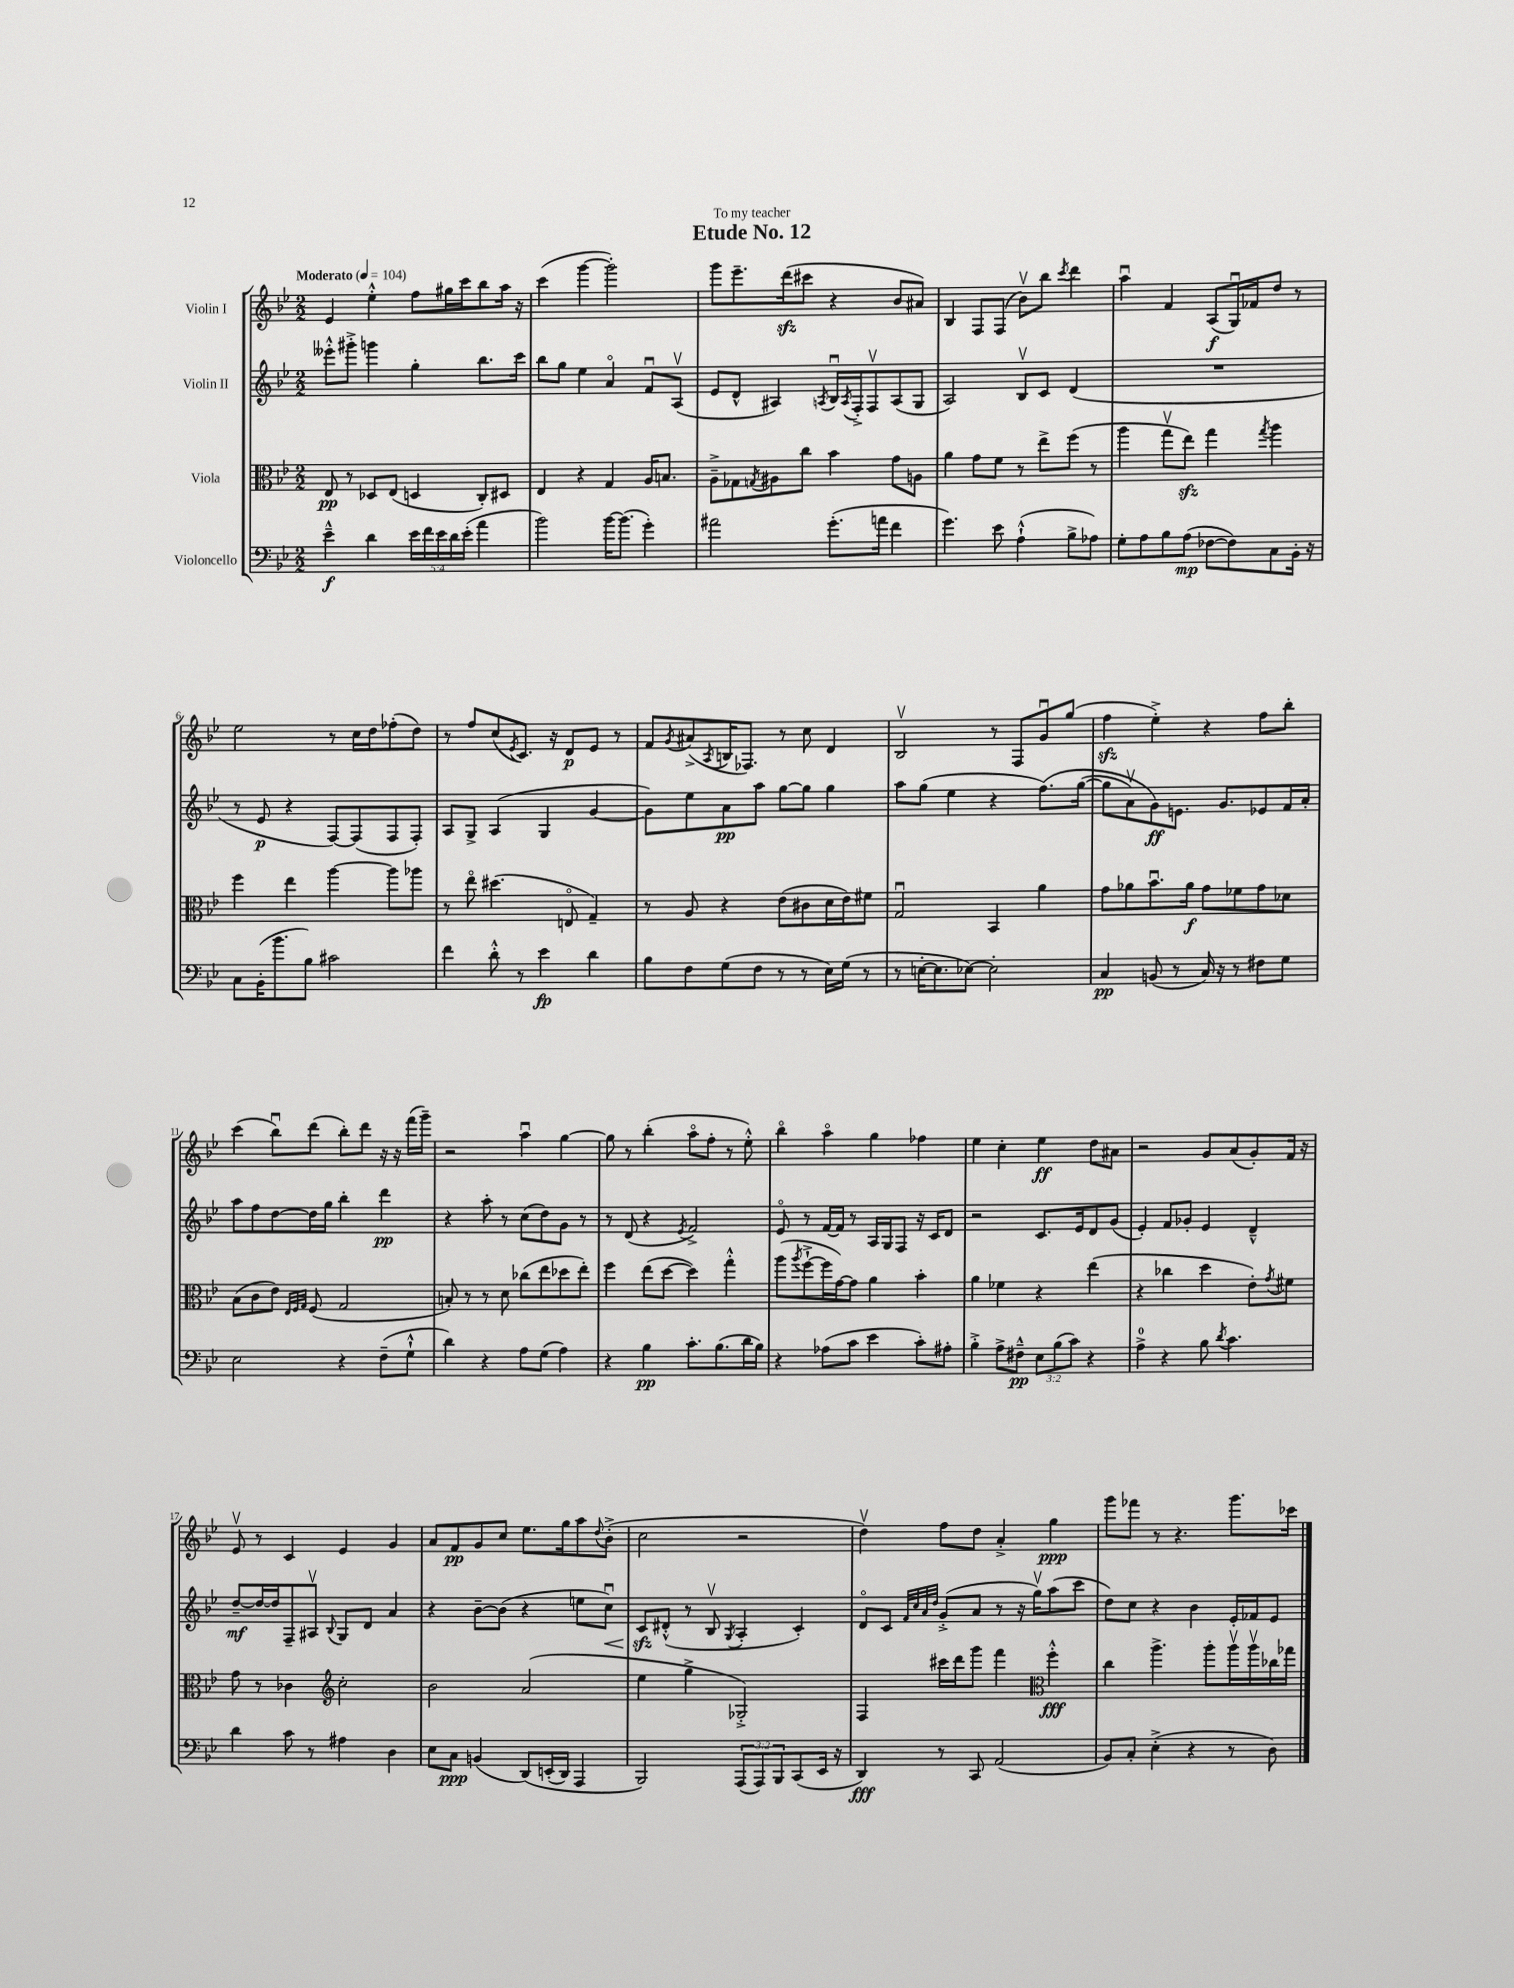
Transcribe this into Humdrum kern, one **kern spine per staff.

**kern	**kern	**kern	**kern
*staff4	*staff3	*staff2	*staff1
*clefF4	*clefC3	*clefG2	*clefG2
*k[b-e-]	*k[b-e-]	*k[b-e-]	*k[b-e-]
*M2/2	*M2/2	*M2/2	*M2/2
*MM104	*MM104	*MM104	*MM104
4e-~^^\	8E-/	8eee--'^^\L	4e-/
.	8r	8ggg#'^\J	.
4d\	8D-/L	4ggg\	4ee-'^^\
.	(8E-/J	.	.
20e-\LL	4D/	4gg'\	8ff\L
20f\	.	.	.
20e-\	.	.	.
.	.	.	16gg#\L
20d\	.	.	.
.	.	.	16ccc\J
(20e-'\JJ	.	.	.
4a\	8C'/L)	8.bb-\L	8bb-\
.	8D#/J	.	16aa\Jk
.	.	16ccc\Jk	16r
=	=	=	=
2b-\)	4E-/	8bb-\L	(4ccc\
.	.	8gg\J	.
.	4r	4ee-\	[4ggg\
[16b-\LK	4G/	4ao/	2ggg'\])
(8.b-\]J	.	.	.
4g'\)	16A/LK	8fu/L	.
.	8.B/J	.	.
.	.	(8Av/J	.
=	=	=	=
2a#\	8A~^\L	8e-/L	8ggg\L
.	8G-\	8d^^/J	8.eee-~\
.	8qG/	.	.
.	8A#\	4A#/)	.
.	.	.	(16ddd\k
.	8cc\J	.	8ccc#\J
.	.	8qA/	.
(8.g'\L	4b-\	16B-u/LL	4r
.	.	8qA/	.
.	.	16F'^/J	.
.	.	8Fv/	.
16a\Jk	.	.	.
4f\	8g\L	(8A/	8b-/L
.	8A\J	8G/J	8a#/J)
=	=	=	=
4.g\)	4a\	2A/)	4B-/
.	8g\L	.	8F/L
8e-\	8f\J	.	(8F/J
(4A`^^\	8r	8B-v/L	8b-v\L)
.	8ee-^\L	8c/J	8bb-\J
.	.	.	8qccc/
8B-^\L	(8ff\J	(4d/	4ddd\
8A-\J)	8r	.	.
=	=	=	=
8G'\L	4aa\	1r	4aau\
8A\	.	.	.
8B-\	8ggv\L	.	4f/
(8A\J	8ee-\J)	.	.
[8F-\L	4gg\	.	(8A/L
8F-\])	.	.	16Gu/L)
.	.	.	16f-/J
.	8qgg/	.	.
8C\	4aa\	.	8dd/J
16BB-'\Jk	.	.	8r
16r	.	.	.
=	=	=	=
8C\L	4ff\	8r	2ee-\
(16BB-'\K	.	8e-/	.
8.b-\	.	.	.
.	4ee-\	4r	.
8B-\J)	.	.	.
2c#\	[4aa\	[8F/L)	8r
.	.	(8F/]	16cc\LL
.	.	.	16dd\J
.	8aa\]L	8F/	(8ff-'\
.	8aa-\J	8F'/J)	8dd\J)
=	=	=	=
4f\	8r	8A/L	8r
.	8ee-o\	8G^/J	8ff/L
8d'^^\	(4.dd#\	(4A/	(8cc/
.	.	.	8qe-/
8r	.	.	8.c/J)
4e-\	.	4G/	.
.	.	.	16r
.	8Eo/	.	8d/L
4d\	4G~/)	[4g/	8e-/J
.	.	.	8r
=	=	=	=
8B-\L	8r	8g\]L)	8f/L
.	.	.	8qg/
8F\	8A/	8ee-\	(8a#^/
.	.	.	8qA/
(8G\	4r	8a\	16B/K
.	.	.	8.F-/J)
8F\J	.	8aa\J	.
8r	(8e-\L	[8gg\L	8r
8r	8c#\	8gg\]J	8cc\
16E-\LL)	16d\L	4gg\	4d/
(16G\JJ	16e-\J)	.	.
8r	8f#\J	.	.
=	=	=	=
8r	2Gu/	8aa\L	2B-v/
[16E'\LK	.	(8gg\J	.
8.E\]	.	.	.
.	.	4ee-\	.
[8E-\J)	.	.	.
2E-'\]	4BB-/	4r	8r
.	.	.	8F/L
.	4a\	&(8.ff\L)	8gu/
.	.	.	(8gg/J
.	.	([16gg\Jk	.
=	=	=	=
4C/	8g\L	8gg\]L	4ff\
.	8a-\	8av\)	.
(8BB/	8.b-u\	8g\&)	4ee-'^\)
8r	.	8.e\J	.
.	16a-\Jk	.	.
16C/)	8g\L	.	4r
16r	.	8.g/L	.
8r	8f-\	.	.
8F#\L	8g\	8e-/	8ff\L
8G\J	8d-\J	16f/L	8bb-'\J
.	.	16a'/JJ	.
=	=	=	=
2E-\	(8B-\L	8aa\L	(4ccc\
.	8c\	8ff\	.
.	8e-\J)	[8dd\	8bb-u\L)
.	32qqE-/LLL	.	.
.	32qqF/	.	.
.	32qqG/JJJ	.	.
.	(8F/	16dd\]L	(8ddd\J
.	.	16gg\JJ	.
4r	2G/	4bb-'\	8bb-'\L)
.	.	.	8ddd\J
(8F~\L	.	4ddd\	16r
.	.	.	16r
8G`^^\J	.	.	(16fff\LL
.	.	.	16ggg~\JJ)
=	=	=	=
4d\)	8B'/)	4r	2r
.	8r	.	.
4r	8r	8aa'\	.
.	8d\	8r	.
8A\L	(8cc-\L	(8cc\L	4aau\
(8G\J	8ee-\	8dd\)	.
4A\)	8dd-\	8g\J	[4gg\
.	8ee-'\J)	8r	.
=	=	=	=
4r	4ff\	8r	8gg\]
.	.	(8d/	8r
4B-\	(8ee-\L	4r	(4bb-'\
.	[8dd\J	.	.
.	.	8qe-/	.
8.c'\L	4dd\])	2f^/)	8aao\L
.	.	.	8ff'\J
(8.B-\	.	.	.
.	4gg'^^\	.	8r
16d\L	.	.	8ee-'^^\)
16B-\JJ)	.	.	.
=	=	=	=
4r	(8aa\L	8e-o/	4bb-o\
.	8qaa/	.	.
.	[8ff`^\	8r	.
(8A-\L	16ff\]L	[16f/LL	4aao\
.	[16g\J)	16f/]JJ	.
8c\J	8g\]J	8r	.
4e-\	4a\	16A/LL	4gg\
.	.	16G/J	.
.	.	8F/J	.
8c'\L)	4b-'\	16r	4ff-\
.	.	16c/LK	.
8A#'\J	.	8d/J	.
=	=	=	=
4B-'^\	4a\	2r	4ee-\
8A^\L	4f-\	.	4cc'\
8F#~^^\J	.	.	.
12E-\L	4r	8.c/L	4ee-\
(12B-\	.	.	.
12c\J)	.	.	.
.	.	16e-/k	.
4r	(4ee-\	8d/	8dd\L
.	.	(8g/J	8a#\J
=	=	=	=
4A^\	4r	4e-'/)	2r
4r	4cc-\	8f/L	.
.	.	8g-'/J	.
8B-\	4dd\	4e-/	8g/L
8qd/	.	.	.
4.c\	.	.	(8a/
.	8e-'\L)	4d~^^/	8g'/)
.	8qg/	.	.
.	8f#\J	.	16f/Jk
.	.	.	16r
=	=	=	=
4d\	8g\	[8dd~/L	8e-v/
.	8r	16dd/_L	8r
.	.	16dd/]J	.
8c\	4c-\	8F~/	4c/
8r	.	8A#v/J	.
*	*clefG2	*	*
.	.	8qqB-/	.
4A#\	2cc'\	8G/L	4e-/
.	.	8d/J	.
4D\	.	4a/	4g/
=	=	=	=
8E-\L	2b-\	4r	8a/L
8C\J	.	.	8f/
(4BB/	.	[8b-~\L	8g/
.	.	(8b-\]J	8cc/J
&(8DD/L)	(2a/	4r	8.ee-\L
(16EE'/L	.	.	.
16DD/JJ)	.	.	16gg\k
4AAA/	.	8ee\L	8aa\
.	.	.	8qqdd/
.	.	8ccu\J)	(8b-'^\J
=	=	=	=
2BBB-/&)	4ee-\	8c/L	2cc\
.	.	(8d#'^^/J	.
.	4gg^\	8r	.
.	.	8B-v/	.
.	.	8qG/	.
(12AAA/L	2G-'^/)	4A'/	2r
12AAA/)	.	.	.
12BBB-/	.	.	.
(8CC/	.	4c'/)	.
16EE-/Jk	.	.	.
16r	.	.	.
=	=	=	=
4DD/)	4F/	8do/L	4ddv\)
.	.	8c/J	.
.	.	32qqf/LLL	.
.	.	32qqcc/	.
.	.	32qqa/	.
.	.	32qqdd/JJJ	.
8r	16ccc#\LL	(8g'^/L	8ff\L
.	16ddd\J	.	.
8CC/	8ggg\J	8a/J	8dd\J
(2AA/	4fff\	8r	4a'^/
.	.	16r	.
.	.	16ggv\LK)	.
*	*clefC3	*	*
.	4ff'^^\	(8aa\	4gg\
.	.	8ccc\J	.
=	=	=	=
8BB-/L)	4cc\	8dd\L)	8ggg\L
8C'/J	.	8cc\J	8fff-\J
(4E-'^\	4.aa^\	4r	8r
.	.	.	4.r
4r	.	4b-\	.
.	8aa'\L	.	.
8r	16aav\L	16e-'/LL	8.ggg\L
.	16aav\	16f-/J	.
8D\)	16cc-\	8e-/J	.
.	16gg-\JJ	.	16ccc-\Jk
==	==	==	==
*-	*-	*-	*-
